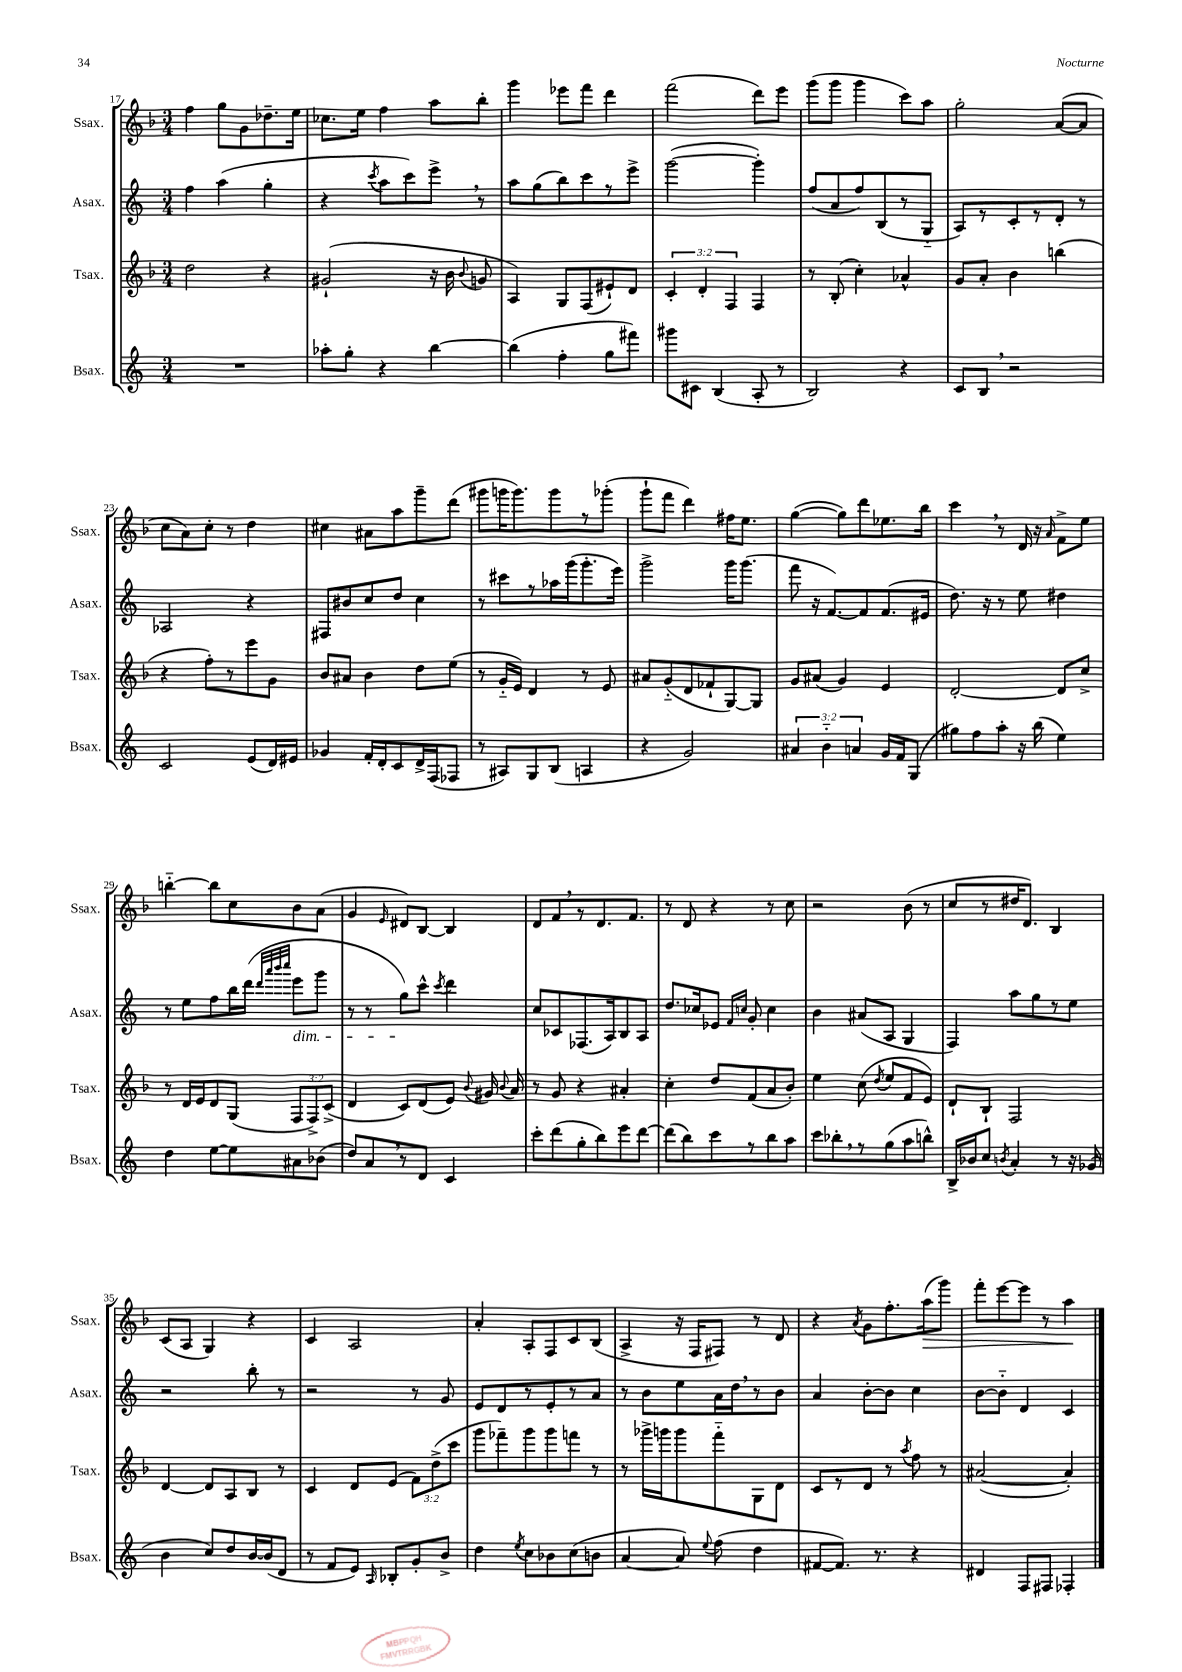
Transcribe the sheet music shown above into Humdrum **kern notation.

**kern	**kern	**kern	**kern	**dynam
*part4	*part3	*part2	*part1	*part1
*staff4	*staff3	*staff2	*staff1	*staff1
*I"Bsax.	*I"Tsax.	*I"Asax.	*I"Ssax.	*
*I'Bsax.	*I'Tsax.	*I'Asax.	*I'Ssax.	*
*clefG2	*clefG2	*clefG2	*clefG2	*
*k[]	*k[b-]	*k[]	*k[b-]	*
*M3/4	*M3/4	*M3/4	*M3/4	*
=17	=17	=17	=17	=17
2.r	2dd\	4ff\	4ff\	.
.	.	(4aa\	8gg\L	.
.	.	.	8g\	.
.	4r	4gg'\	8.dd-X~\	.
.	.	.	16ee\Jk	.
=18	=18	=18	=18	=18
8aa-X'\L	(2g#X`/	4r	8.cc-X\L	.
8gg'\J	.	.	.	.
.	.	.	16ee\Jk	.
.	.	8qccc/	.	.
4r	.	8aa\L	4ff\	.
.	.	8ccc\)	.	.
[4bb\	16r	8eee^,\J	8aa\L	.
.	16b-\	.	.	.
.	8qqb-/	.	.	.
.	8gn/	8r	8bb-'\J	.
=19	=19	=19	=19	=19
(4bb\]	4A/)	8aa\L	4ggg\	.
.	.	(8gg\	.	.
4ff'\	8G/L	8bb\)	8eee-X\L	.
.	(8F/	8ccc\	8fff\J	.
8gg\L	8e#X`/)	8r	4ddd\	.
8fff#X\J)	8d/J	8eee^\J	.	.
=20	=20	=20	=20	=20
8ggg#X\L	6c'/	([2ggg\	(2fff\	.
8c#X\J	.	.	.	.
.	6d'/	.	.	.
(4B/	.	.	.	.
.	6F/	.	.	.
8A'/	4F/	4ggg'\])	8ddd\L)	.
8r	.	.	8eee\J	.
=21	=21	=21	=21	=21
2B/)	8r	(8ff/L	(8ggg\L	.
.	(8B-'/	8a/	8ggg\J	.
.	4cc'\)	8ff/)	4ggg\	.
.	.	(8B/	.	.
4r	4a-X^^/	8r	8ccc\L)	.
.	.	8G/J	8aa\J	.
=22	=22	=22	=22	=22
8c/L	8g/L	8A/L)	2gg'\	.
8B,/J	8a'/J	8r	.	.
2r	4b-\	8c'/	.	.
.	.	8r	.	.
.	(4bbn\	8d'/J	([8a/L	.
.	.	8r	8a/J]	.
!!LO:LB:g=z
=23	=23	=23	=23	=23
2c/	4r	2A-X/	8cc\L	.
.	.	.	8a\)	.
.	8ff'\L)	.	8cc'\J	.
.	8r	.	8r	.
(8e/L	8eee\	4r	4dd\	.
16d/L)	8g\J	.	.	.
16e#X/JJ	.	.	.	.
=24	=24	=24	=24	=24
4g-X/	8b-/L	8F#X/L	4cc#X\	.
.	8a#X/J	8b#X/	.	.
16f'/LL	4b-\	8cc/	8a#X\L	.
16d'/J	.	.	.	.
8c/	.	8dd/J	8aa\	.
16d^/L	8dd\L	4cc\	8ggg~\	.
(16F/J	.	.	.	.
8F-X/J	(8ee\J	.	(8ddd\J	.
=25	=25	=25	=25	=25
8r	8r	8r	8ggg#X\L	.
8A#X/L)	16g/LL	8ccc#X\L	16gggn\K	.
.	16e/JJ)	.	8.ggg\)	.
8G/	4d/	8r	.	.
(8B/J	.	16aa-X\L	8ggg\	.
.	.	(16ggg\J	.	.
4An/	8r	8.ggg'\	8r	.
.	8e/	.	(8ggg-X'\J	.
.	.	16eee\Jk)	.	.
=26	=26	=26	=26	=26
4r	8a#X/L	2ggg^\	8ggg`\L	.
.	(8g/	.	8fff\J	.
2g/)	8d/	.	4ddd\)	.
.	8f-X`/	.	.	.
.	[8G/)	16ggg\KL	16ff#X\KL	.
.	.	(8.ggg\J	8.ee\J	.
.	8G/J]	.	.	.
=27	=27	=27	=27	=27
6a#X/	8g/L	8fff\	([4gg\	.
.	(8a#X/J	16r	.	.
6b\	.	.	.	.
.	.	[8.f/L)	.	.
.	4g/)	.	8gg\L])	.
6an/	.	.	.	.
.	.	8f/]	8ddd\	.
16g/LL	4e/	(8.f/	8.ee-X\	.
16f/J	.	.	.	.
(8G/J	.	.	.	.
.	.	16e#X/Jk	16bb-\Jk	.
=28	=28	=28	=28	=28
8gg#X\L)	[2d'/	8.dd\)	4ccc,\	.
8ff\	.	.	.	.
.	.	16r	.	.
8aa'\J	.	8r	8r	.
16r	.	8ee\	16d/	.
(16bb\	.	.	16r	.
.	.	.	16qqa/	.
4ee\)	8d/L]	4dd#X\	8f^\L	.
.	8cc^/J	.	8ee\J	.
!!LO:LB:g=z
=29	=29	=29	=29	=29
4dd\	8r	8r	[4bbn\	.
.	16d/LL	8ee\L	.	.
.	16e/J	.	.	.
[8ee\L	8d/	8ff\	8bb\L]	.
8ee\]	(8G/J	16bb\L	8cc\	.
.	.	(16ddd\JJ	.	.
.	.	32qqddd/LLL	.	.
.	.	32qqaaa/	.	.
.	.	32qqbbb/	.	.
.	.	32qqcccc/JJJ	.	.
!	!	!LO:TX:b:i:t=dim.	!	!
8a#X\	12F/L	8eee\L	8b-\	.
.	12F^/)	.	.	.
(8b-X\J	.	8ggg\J	(8a\J	.
.	(12c^/J	.	.	.
=30	=30	=30	=30	=30
8dd/L)	4d/	8r	4g/	.
8a,/	.	8r	.	.
.	.	.	16qqe/	.
8r	8c/L)	8gg\L)	8d#X/L)	.
8d/J	(8d/	8ccc^^\J	[8B-/J	.
.	.	8qccc/	.	.
4c/	8e/J)	4ddd\	4B-/]	.
.	8qqb-/	.	.	.
.	16g#X/	.	.	.
.	8qqb-/	.	.	.
.	16a/	.	.	.
=31	=31	=31	=31	=31
8ccc'\L	8r	8cc/L	8d/L	.
(8ddd\	8g/	8c-X/	8f,/	.
8gg'\	4r	(8.F-X/	8r	.
8bb\)	.	.	8.d/	.
.	.	16A/k)	.	.
8eee\	4a#X'/	8B/	.	.
.	.	.	8.f/J	.
[8ddd\J	.	8A/J	.	.
=32	=32	=32	=32	=32
(8ddd\L]	4cc'\	8.dd/L	8r	.
8bb\)	.	.	8d/	.
.	.	16cc-X/k	.	.
8ccc\	8dd/L	8e-X/J	4r	.
.	.	16qqf/LL	.	.
.	.	16qqccn/JJ	.	.
8r	(8f/	8g'/	.	.
8bb\	8a/	4cc\	8r	.
8aa\J	8b-'/J)	.	8cc\	.
=33	=33	=33	=33	=33
8ccc\L	4ee\	4b\	2r	.
8bb-X',\	.	.	.	.
8r	(8cc\	(8a#X/L	.	.
.	8qdd/	.	.	.
(8gg\	8ee/L	8A/J	.	.
8aa\	8f/	4G/	(8b-\	.
8bbn^^\J)	8e/J)	.	8r	.
=34	=34	=34	=34	=34
16B^/LL	8d`/L	4F/)	8cc/L	.
16b-X/J	.	.	.	.
8cc/J	8B-`/J	.	8r	.
8qbn/	.	.	.	.
4a'/	2F/	8aa\L	16dd#X/K	.
.	.	.	8.d/J)	.
.	.	8gg\	.	.
8r	.	8r	4B-/	.
16r	.	8ee\J	.	.
(16g-X/	.	.	.	.
!!LO:LB:g=z
=35	=35	=35	=35	=35
4b\	[4d/	2r	(8c/L	.
.	.	.	8A/J	.
8cc/L)	8d/L]	.	4G/)	.
8dd/	8A/	.	.	.
[16b/L	8B-/J	8bb'\	4r	.
(16b/J]	.	.	.	.
8d/J	8r	8r	.	.
=36	=36	=36	=36	=36
8r	4c/	2r	4c/	.
8f/L	.	.	.	.
8e/J)	8d/L	.	2A/	.
16qqA/	.	.	.	.
8B-X'/L	(8e/J	.	.	.
8g'/	12f\L)	8r	.	.
.	(12dd^\	.	.	.
8b^/J	.	8g/	.	.
.	12ccc\J	.	.	.
=37	=37	=37	=37	=37
4dd\	8ggg\L	8e/L	4a'/	.
.	8fff-X~\)	8d/	.	.
8qee/	.	.	.	.
8cc\L	8ggg\	8r	8A'/L	.
8b-X\	8ggg\	8e'/	8F/	.
(8cc\	8fffn\J	8r	8c/	.
8bn\J	8r	8a/J	(8B-/J	.
=38	=38	=38	=38	=38
[4a/	8r	8r	4A^/	.
.	16ggg-X^\LL	8b\L	.	.
.	16gggn\J	.	.	.
8a/])	8ggg\	8ee\	16r	.
.	.	.	16F/KL	.
8qqee/	.	.	.	.
(8ff\	8fff\	16a\L	8F#X/J)	.
.	.	16dd,\J	.	.
4dd\	8G\	8r	8r	.
.	8d\J	8b\J	8d/	.
=39	=39	=39	=39	=39
[8f#X/L	8c/L	4a/	4r	.
8.f#/J])	8r	.	.	.
.	.	.	8qa/	.
.	8d/J	[8b'\L	8g\L	.
8.r	.	.	.	.
.	8r	8b\J]	8.ff'\	.
.	8qaa/	.	.	.
4r	8ff\	4cc\	.	.
!	!	!	!	!LO:HP:b
.	.	.	(16aa\k	>
.	8r	.	8ggg\J)	.
=40	=40	=40	=40	=40
4d#X/	([2a#X/	[8b\L	8fff'\L	.
.	.	8b\J]	[8eee\	.
8F/L	.	4d/	8eee\J]	.
8F#X/J	.	.	8r	.
4F-X'/	4a#'/])	4c/	4aa\	.
.	.	.	.	]
==	==	==	==	==
*-	*-	*-	*-	*-
